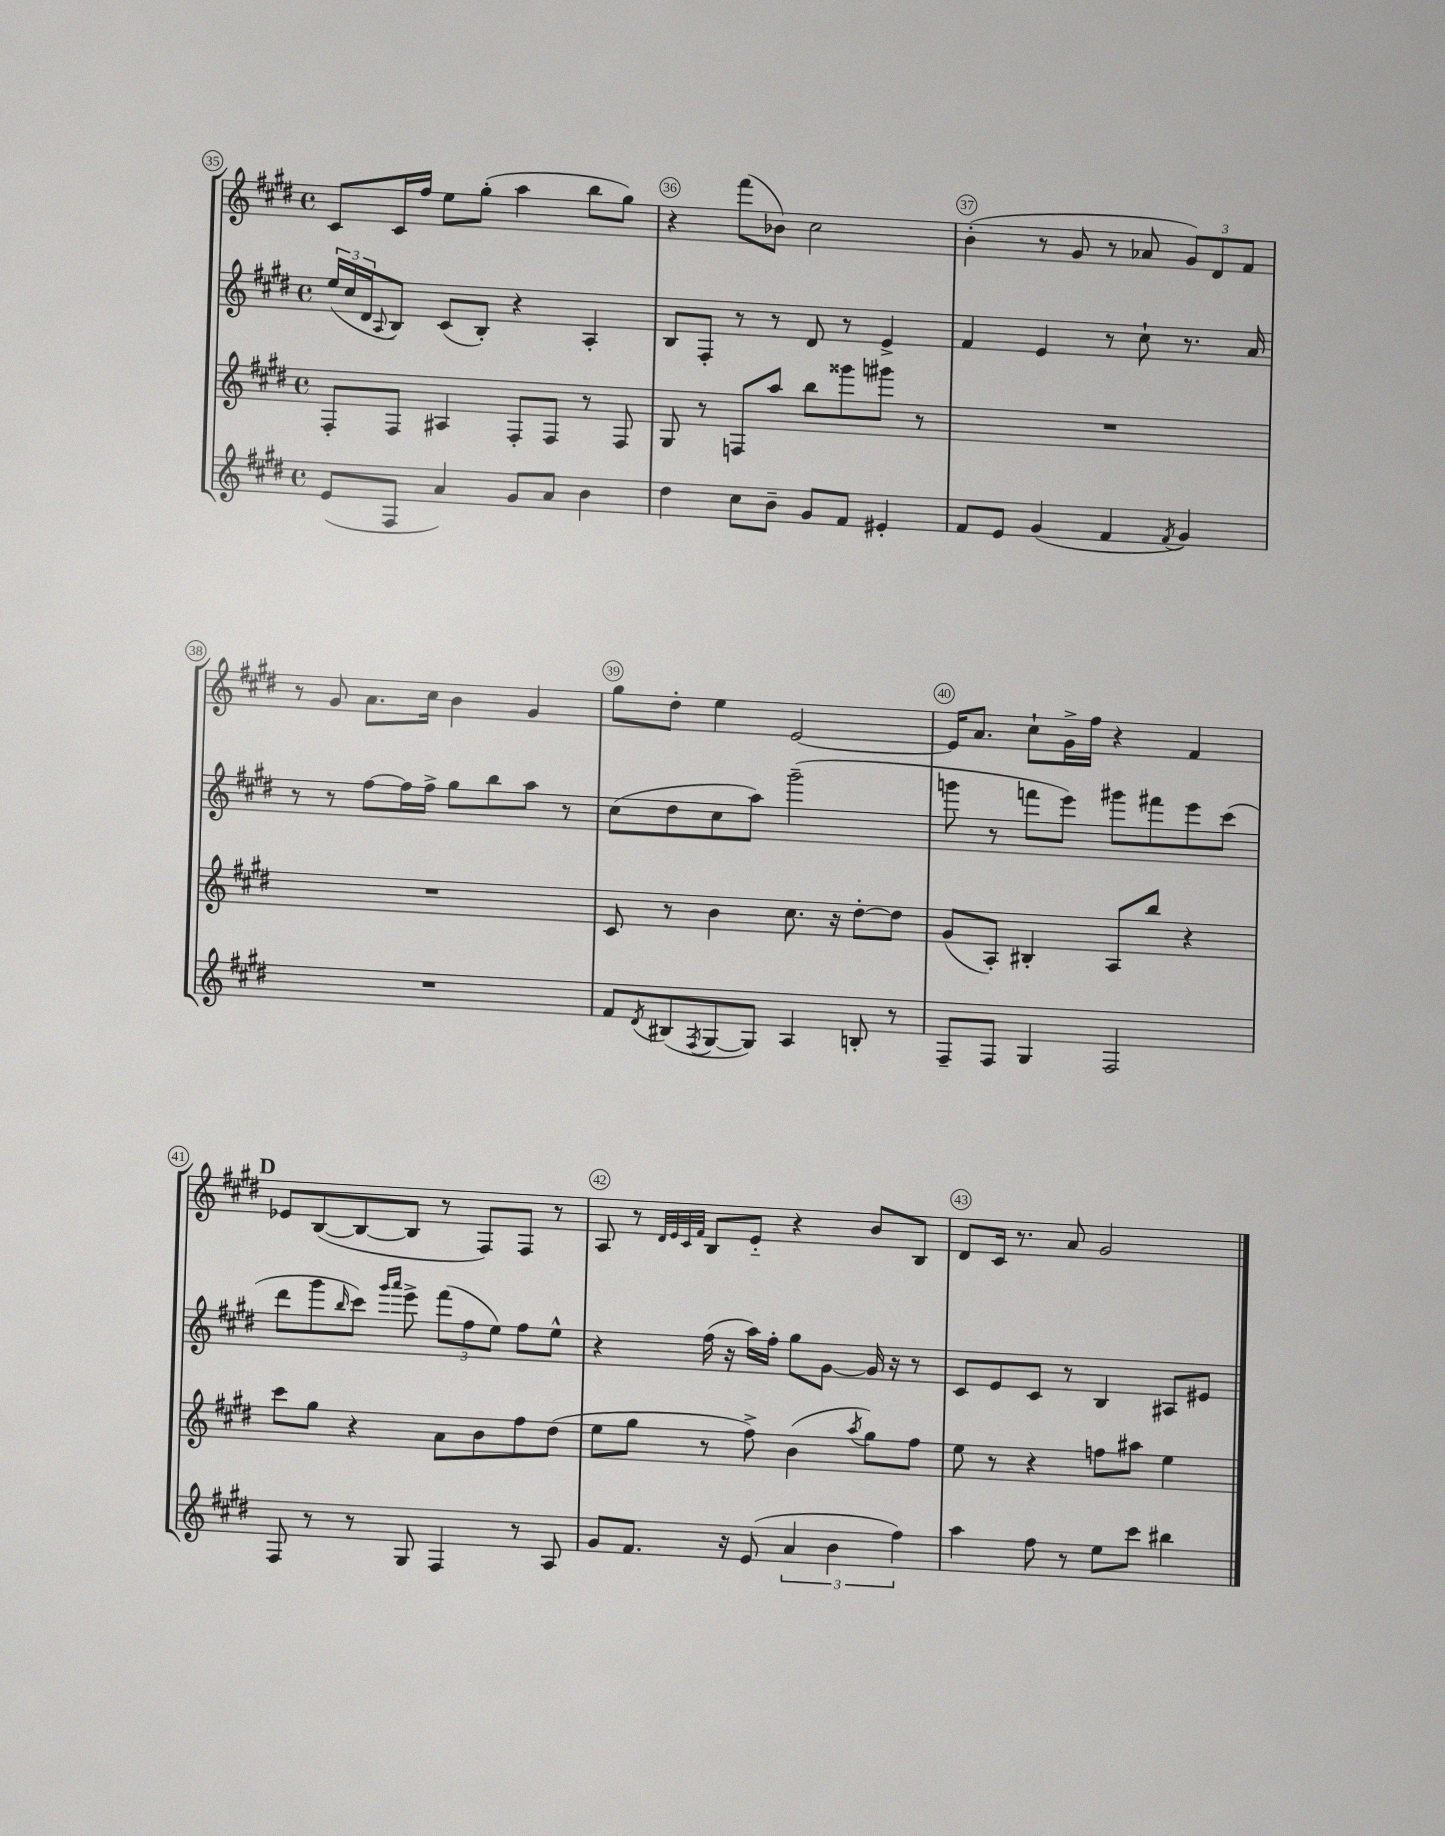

**kern	**kern	**kern	**kern
*staff4	*staff3	*staff2	*staff1
*clefG2	*clefG2	*clefG2	*clefG2
*k[f#c#g#d#]	*k[f#c#g#d#]	*k[f#c#g#d#]	*k[f#c#g#d#]
*M4/4	*M4/4	*M4/4	*M4/4
*met(c)	*met(c)	*met(c)	*met(c)
(8e	8F#'	(24ee	8c#
.	.	24cc#	.
.	.	24d#	.
.	.	8qqA	.
8F#	8F#	8B)	16c#
.	.	.	16ff#
4a)	4A#	(8c#	8ee
.	.	8B')	(8gg#'
8g#	8F#'	4r	4aa
8a	8F#	.	.
4b	8r	4A'	8bb
.	8F#	.	8gg#)
=	=	=	=
4dd#	8G#	8B	4r
.	8r	8F#'	.
8cc#	8F	8r	(8fff#
8b~	8aa	8r	8b-)
8g#	8bb	8d#	2cc#
8f#	8ggg##	8r	.
4e#'	8ggg#	4e^	.
.	8r	.	.
=	=	=	=
8f#	1r	4f#	(4b'
8e	.	.	.
(4g#	.	4e	8r
.	.	.	8g#
4f#	.	8r	8r
.	.	8cc#`	8a-
8qf#	.	.	.
4g#)	.	8.r	12g#)
.	.	.	12d#
.	.	.	12f#
.	.	16a	.
=	=	=	=
1r	1r	8r	8r
.	.	8r	8g#
.	.	[8ff#	8.a
.	.	16ff#]	.
.	.	16ff#^	16cc#
.	.	8gg#	4b
.	.	8bb	.
.	.	8aa	4g#
.	.	8r	.
=	=	=	=
8f#	8c#	(8cc#	8gg#
8qd#	.	.	.
(8B#	8r	8dd#	8dd#'
8qF#	.	.	.
[8G#	4b	8cc#	4ee
8G#])	.	8aa)	.
4A	8.cc#	(2ggg#~	[2e
.	16r	.	.
8B'	[8dd#'	.	.
8r	8dd#]	.	.
=	=	=	=
8F#~	(8g#	8ggg	16e]
.	.	.	8.a
8F#	8A')	8r	.
4G#	4B#'	8fff	8cc#`
.	.	8eee)	16g#^
.	.	.	16ff#
2F#	8A	8ggg#	4r
.	8bb	8fff#	.
.	4r	8eee	4f#
.	.	(8ccc#	.
=	=	=	=
8F#	8ccc#	8ddd#	8e-
8r	8gg#	8ggg#	([8B
.	.	16qqbb	.
8r	4r	8ccc#)	8B_
.	.	16qqggg#	.
.	.	16qqaaa	.
8G#	.	8eee^	8B]
4F#	8a	(12fff#	8r
.	.	12ff#	.
.	8b	.	8F#)
.	.	12ee)	.
8r	8ff#	8ff#	8F#
8A	(8dd#	8ee^^	8r
=	=	=	=
8g#	8ee	4r	8A
8.f#	8gg#	.	8r
.	.	.	32qqd#
.	.	.	32qqe
.	.	.	32qqc#
.	.	.	32qqf#
.	8r	(16ff#	8B
16r	.	16r	.
(8e	8ff#^)	16aa)	8e'~
.	.	16ff#'	.
6a	(4b	8gg#	4r
.	.	[8g#	.
6b	.	.	.
.	8qaa	.	.
.	8gg#)	16g#]	8b
.	.	16r	.
6ff#)	.	.	.
.	8ff#	8r	8B
=	=	=	=
4aa	8ee	8c#	8d#
.	8r	8e	16c#
.	.	.	8.r
8ff#	4r	8c#	.
8r	.	8r	8a
8ee	8ff	4B	2g#
8ccc#	8aa#	.	.
4bb#	4ee	8A#	.
.	.	8e#	.
==	==	==	==
*-	*-	*-	*-
